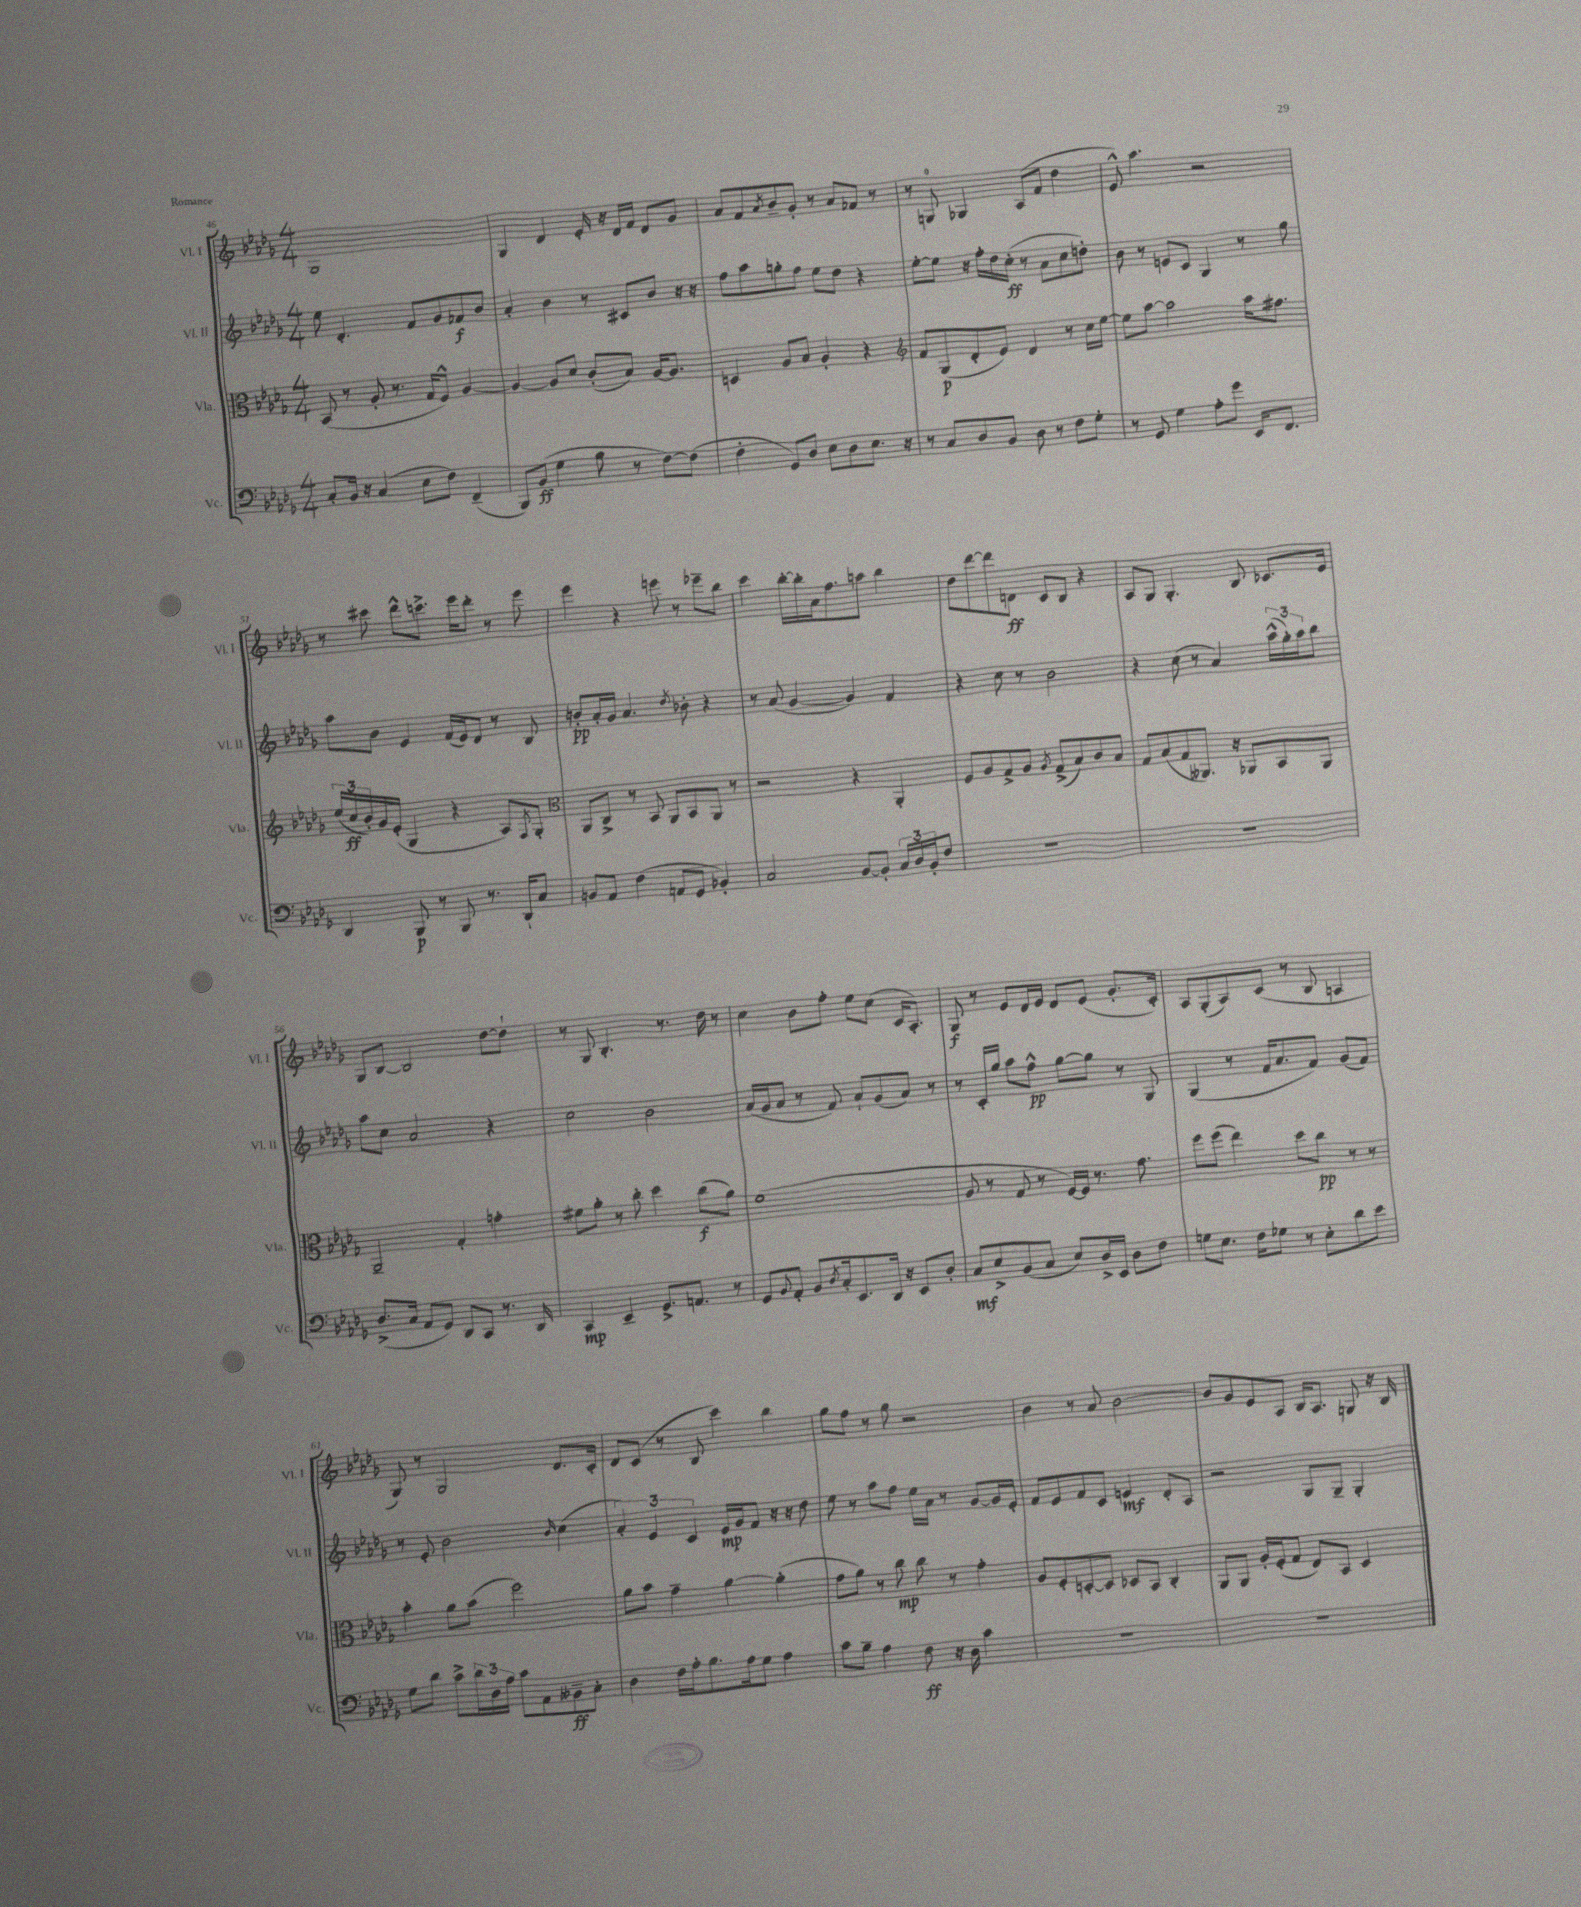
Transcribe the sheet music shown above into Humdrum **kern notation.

**kern	**kern	**kern	**kern
*staff4	*staff3	*staff2	*staff1
*clefF4	*clefC3	*clefG2	*clefG2
*k[b-e-a-d-g-]	*k[b-e-a-d-g-]	*k[b-e-a-d-g-]	*k[b-e-a-d-g-]
*M4/4	*M4/4	*M4/4	*M4/4
8C'	(8BB-	8ee-	1G-
16BB-	8r	4.d-'	.
16r	.	.	.
(4C	8A-'	.	.
.	8.r	.	.
8E-	.	8f	.
.	16G-	.	.
8F)	8F^^)	8g-	.
(4FF~	[4A-	8f-	.
.	.	8b-	.
=	=	=	=
8BBB-)	4A-_	4a-'	4G-
(8BB-	.	.	.
4G-	8A-]	4b-	4d-
.	8d-	.	.
8B-	(8c'	8r	16e-'
.	.	.	16r
8r	8B-)	8c#	16d-
.	.	.	16f
[8F)	[16A-	8b-	8d-
.	8.A-]	.	.
(8F]	.	16r	8g-
.	.	16r	.
=	=	=	=
4F'	4D	8ff	8a-
.	.	8aa-	8f
.	.	.	8qa-
8GG-)	8A-	8gg'	8b-~
8D-	8B-	8ff	8g-'
8E-	4A-'	8ee-	8r
8D-	.	8dd-	8a-
8.E-	4r	4r	8f-
.	.	.	8r
16r	.	.	.
=	=	=	=
*	*clefG2	*	*
8r	8f	[8ee-'	8r
8C	(8G-	8ee-]	8G
8D-	8d-'	16r	4G-
.	.	16ff'	.
8BB-	8e-)	16dd-	.
.	.	(16cc'	.
8D-	4d-	8r	(8A-
8r	.	8a-	8f
8F	8r	8cc	4dd-
8G-'	16cc	8dd')	.
.	[16ee-	.	.
=	=	=	=
8r	8ee-]	8b-	8e-^^)
8GG-	[8aa-	8r	4.aa-
4G-	2aa-]	8e	.
.	.	8c	.
8A-'	.	4G-	2r
8g-	.	.	.
16EE-	16aa-	8r	.
8.FF	8.ff#	.	.
.	.	8gg-	.
=	=	=	=
4DD-	(24ee-	8aa-	8r
.	24cc	.	.
.	24b-')	.	.
.	16g-	8b-	8ccc#
.	(16e-'	.	.
8BBB-	4G-	4e-	8ddd-^^
8r	.	.	8.ccc^
8BBB-	4r	(16f	.
.	.	16e-)	16eee-
8.r	.	8d-	8ddd-'
.	8A-)	8r	8r
16DD-`	.	.	.
.	8qF	.	.
8C	8G-'	8B-	8eee-
=	=	=	=
*	*clefC3	*	*
8BB	8AA-	8b'	4eee-
8AA-	8C^	16a-'	.
.	.	16g-	.
(4F	8r	4.a-	4r
.	8BB-	.	.
8AA	8AA-	.	8eee
.	.	8qdd-	.
8GG-	8BB-	8b-'	8r
4BB-')	8AA-	4r	8eee-~
.	8r	.	8bb-
=	=	=	=
2C	2r	8r	4ccc
.	.	(8a-	.
.	.	[4g-	[16bb-'
.	.	.	16bb-']
.	.	.	16a-
.	.	.	8.ff
[8BB-	4r	4g-])	.
8BB-']	.	.	8aa
24C	4AA-'	4f	4bb-
24D-	.	.	.
24BB-'	.	.	.
8F	.	.	.
=	=	=	=
1r	8F	4r	8dd-
.	8A-	.	[8ddd-
.	8G-^	8cc	8ddd-]
.	8A-	8r	8d
.	8qA-	.	.
.	(8G-^	2b-	8c
.	8B-)	.	8B-
.	8c	.	4r
.	8B-	.	.
=	=	=	=
1r	8G-	4r	8A-
.	(8B-	.	8G-
.	8G-	(8cc	4.G-'
.	8.AA--)	8r	.
.	.	4a-)	.
.	16r	.	.
.	8AA-	.	8B-
.	8BB-	(24aa-^^	8.c-
.	.	24gg-')	.
.	.	24aa-	.
.	8AA-	8bb-	.
.	.	.	16e-
=	=	=	=
(8.D-^	2AA-~	8aa-	8G-
.	.	8cc	[8B-
16C	.	.	.
8AA-	.	2a-	2B-]
8GG-)	.	.	.
8DD-	4G-'	.	.
8CC	.	.	.
8.r	4g'	4r	[8dd-
.	.	.	8dd-`]
16DD-	.	.	.
=	=	=	=
4CC	8f#	2cc	8r
.	8a-'	.	8G-
4EE-~	8r	.	4.B-'
.	8cc'	.	.
8.GG-^	4dd-	2b-	.
.	.	.	8.r
8.AA	.	.	.
.	(8cc	.	.
.	.	.	16dd-
8r	8a-)	.	8r
=	=	=	=
8GG-	(1f	(16a-	4cc
.	.	16g-	.
8qqBB-	.	.	.
8AA-'	.	8a-	.
8BB-	.	8r	8b-
8qD-	.	.	.
16C'	.	8f)	8ff'
8.EE-	.	.	.
.	.	8a-`	8ee-
16DD-	.	(8g-	(8cc
16r	.	.	.
8EE-	.	8a-)	16c
.	.	.	8.A-')
8D-'	.	8r	.
=	=	=	=
8C	8A-	8r	8G-
8E-^	8r	16c'	8r
.	.	16gg-	.
(8BB-	8G-	8aa-	8e-
8C	8r	8ff^^	16d-
.	.	.	16e-
8E-)	[16F)	[8gg-	8d-
.	16F]	.	.
16D-^	8.r	8gg-]	(8e-
16EE-	.	.	.
8D-	.	8r	8.g-'
.	8.g-	.	.
8F	.	8G-	.
.	.	.	16c')
=	=	=	=
8G	8ff	(4G-	8A-
8.E-	(8ff	.	(8G-'
.	4ee-)	8r	8A-)
16F	.	.	.
8G-	.	16f	(8c
.	.	8.a-	.
8r	8dd-	.	8r
8E-'	8cc	8f)	8B-
8d-	8r	(8g-	4A
8e-	8r	8f)	.
=	=	=	=
8G-	4b-'	8r	8G-)
8d-	.	8e-'	8r
8c^	8a-	2b-	2G-
24d-	(8b-	.	.
24D-	.	.	.
24A-	.	.	.
8c	2ff)	.	.
8AA-	.	.	.
.	.	16qqb-	.
8BB--~	.	(4cc	8.d-
8C'	.	.	.
.	.	.	16c'
=	=	=	=
4D-	8a-	6a-')	8d-
.	8b-	.	(8c
.	.	6e-	.
16F	4g-~	.	8r
16A-'	.	.	.
.	.	6c	.
8.B-	.	.	8B-
.	[4a-	16e-	4ccc)
16A-	.	16g-	.
8G-	.	8f	.
4A-	(4a-']	16r	4bb-
.	.	16r	.
.	.	8dd-	.
=	=	=	=
8c	8g-	8ee-	8gg-
8B-~	8a-)	8r	8ff
4A-	8r	8aa-	8r
.	8cc	8ff	8gg-
8F	8cc	16ee-	2r
.	.	16a-	.
16r	8r	8r	.
16D-	.	.	.
4c	4g-'	[8g-	.
.	.	16g-]	.
.	.	16e-'	.
=	=	=	=
1r	8A-	8f	4b-
.	8F'	8e-	.
.	[8D'	8f	8r
.	8D]	8c	8a-
.	8D-	4e	[2b-
.	8BB-	.	.
.	4C'	8d-'	.
.	.	8A-	.
=	=	=	=
1r	8AA-	2r	8b-]
.	8AA-	.	8g-
.	16A-'	.	8e-
.	(16F'	.	.
.	8G-	.	8A-
.	8E-)	8G-	16B-
.	.	.	8.A-
.	8BB-	8G-~	.
.	4D-	4G-'	8G
.	.	.	16r
.	.	.	16B-
==	==	==	==
*-	*-	*-	*-
